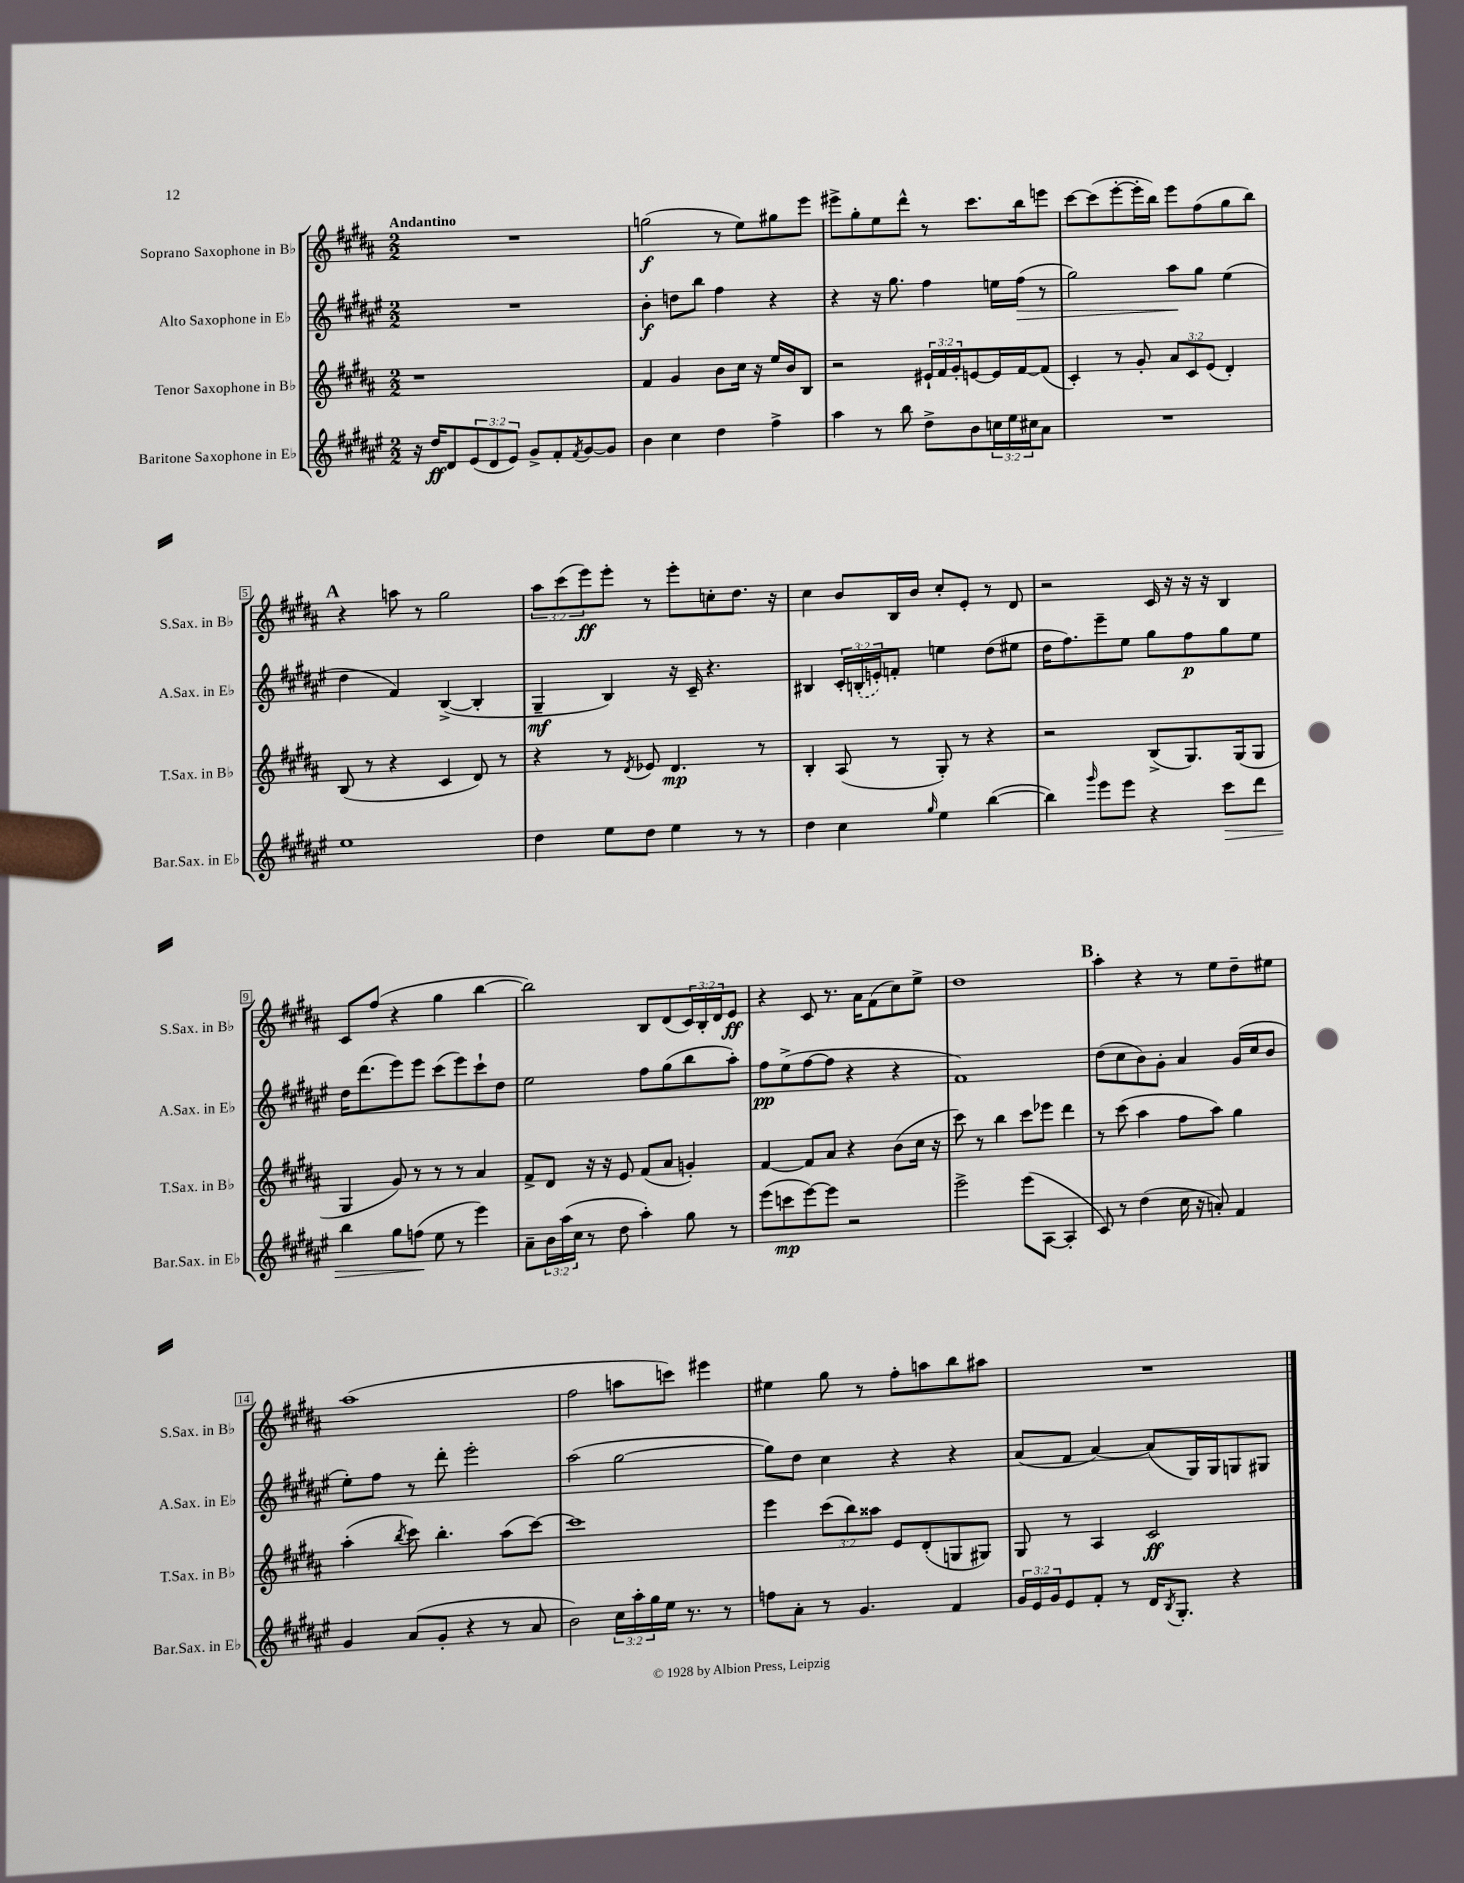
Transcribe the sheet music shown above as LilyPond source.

<<
\new StaffGroup <<
\new Staff = "s0" \with { instrumentName = "Soprano Saxophone in Bb" shortInstrumentName = "S.Sax. in Bb" } {
    \clef treble \key b \major \numericTimeSignature \time 2/2 \override Staff.TupletNumber.text = #tuplet-number::calc-fraction-text \tempo "Andantino"
    R1 |
    g''2\f( r8 e''8) gis''8 e'''8 |
    eis'''8-> gis''8-. e''8 dis'''8-^ r8 cis'''8. b''16 e'''8 |
    cis'''8~ cis'''8( e'''8~-. e'''16-. b''16) e'''8 fis''8( gis''8 b''8) |
    \mark \markup { \bold "A" } r4 a''8 r8 gis''2 |
    \tuplet 3/2 { ais''8 cis'''8( e'''8\ff) } e'''8-. r8 e'''8-. c''8-. dis''8. r16 |
    cis''4 b'8 b16 b'16 cis''8-. e'8-. r8 dis'8 |
    r2 cis'16 r16 r16 r16 b4 |
    cis'8 fis''8( r4 gis''4 b''4~ |
    b''2) b8 dis'8( \tuplet 3/2 { cis'16) b16-. dis'16 } e'8\ff |
    r4 cis'8 r8. ais'16 fis'8( cis''8) e''8-> |
    dis''1 |
    \mark \markup { \bold "B" } ais''4-. r4 r8 e''8 dis''8-- eis''8 |
    ais''1( |
    fis''2 a''8 c'''8) eis'''4 |
    eis''4 gis''8 r8 fis''8-. a''8 b''8 ais''8 |
    R1 \bar "|." |
}
\new Staff = "s1" \with { instrumentName = "Alto Saxophone in Eb" shortInstrumentName = "A.Sax. in Eb" } {
    \clef treble \key fis \major \numericTimeSignature \time 2/2 \override Staff.TupletNumber.text = #tuplet-number::calc-fraction-text
    R1 |
    b'4-.\f d''8 b''8 fis''4 r4 |
    r4 r16 gis''8. fis''4 e''16 fis''16\>( r8 |
    gis''2) ais''8\! gis''8 eis''4( |
    \mark \markup { \bold "A" } dis''4 fis'4) b4~->( b4-. |
    gis4--\mf b4) r16 cis'16-- r4. |
    bis4 \tuplet 3/2 { cis'16-. \once \slurDashed b16-.( e'16-.) } f'8-. e''4 dis''8( eis''8 |
    dis''16 fis''8.) eis'''8-- eis''8 gis''8 fis''8\p gis''8 eis''8 |
    dis''16 dis'''8.( eis'''8) eis'''8 cis'''8( eis'''8) cis'''8-! dis''8 |
    eis''2 fis''8 gis''8( b''8 ais''8-.) |
    fis''8\pp eis''8->( fis''8~ fis''8 r4 r4 |
    fis'1) |
    \mark \markup { \bold "B" } dis''8( cis''8 b'8) gis'8-. ais'4 gis'16( cis''16 b'8 |
    eis''8-.) fis''8 r8 dis'''8-. eis'''2-. |
    ais''2( gis''2~ |
    gis''8) dis''8 cis''4 r4 r4 |
    ais'8( fis'8 ais'4~) ais'8( gis16) gis16 g8 gis8 \bar "|." |
}
\new Staff = "s2" \with { instrumentName = "Tenor Saxophone in Bb" shortInstrumentName = "T.Sax. in Bb" } {
    \clef treble \key b \major \numericTimeSignature \time 2/2 \override Staff.TupletNumber.text = #tuplet-number::calc-fraction-text
    r1 |
    fis'4 gis'4 b'8 cis''16 r16 e''16 b'16 b8 |
    r2 \tuplet 3/2 { eis'16-! fis'16 gis'16-. } e'8~ e'16 fis'16~ fis'8( |
    cis'4-.) r8 gis'8-. \tuplet 3/2 { ais'8 cis'8 e'8( } dis'4-.) |
    \mark \markup { \bold "A" } b8( r8 r4 cis'4 dis'8) r8 |
    r4 r8 \acciaccatura { dis'8 } ees'8 dis'4.\mp r8 |
    b4-. ais8( r8 gis8-.) r8 r4 |
    r2 b8->( gis8.) gis16( gis8 |
    gis4 gis'8) r8 r8 r8 ais'4 |
    fis'8-> dis'8 r16 r16 e'8 fis'8( ais'8 g'4-.) |
    fis'4~ fis'8 ais'8 r4 b'8( cis''16 r16 |
    cis'''8) r8 b''4 cis'''8 ees'''8 dis'''4 |
    \mark \markup { \bold "B" } r8 cis'''8( ais''4 fis''8 ais''8) gis''4 |
    ais''4-.( \acciaccatura { b''8 } cis'''8) b''4.-. ais''8( cis'''8~) |
    cis'''1 |
    e'''4 \tuplet 3/2 { cis'''8( b''8) aisis''8 } e'8 dis'8-.( g8 gis8) |
    gis8 r8 ais4 cis'2\ff \bar "|." |
}
\new Staff = "s3" \with { instrumentName = "Baritone Saxophone in Eb" shortInstrumentName = "Bar.Sax. in Eb" } {
    \clef treble \key fis \major \numericTimeSignature \time 2/2 \override Staff.TupletNumber.text = #tuplet-number::calc-fraction-text
    r16 dis''16\ff dis'8 \tuplet 3/2 { eis'8( dis'8 eis'8) } gis'8-> fis'8-. \acciaccatura { fis'8 } gis'8~ gis'8 |
    b'4 cis''4 dis''4 fis''4-> |
    ais''4 r8 b''8 dis''8-> b'8 \tuplet 3/2 { c''16 eis''16 cis''16 } ais'8 |
    R1 |
    \mark \markup { \bold "A" } eis''1 |
    dis''4 eis''8 dis''8 eis''4 r8 r8 |
    dis''4 cis''4 \grace { gis''16 } eis''4 b''4~( |
    b''4) \grace { gis'''16 } eis'''8 eis'''8 r4 cis'''8\> dis'''8 |
    b''4 gis''8 f''8\!( eis''8 r8 eis'''4) |
    ais'8-- \tuplet 3/2 { b'16 ais''16( cis''16 } r8 dis''8 ais''4-.) gis''8 r8 |
    eis'''8( c'''8\mp eis'''8~) eis'''8 r2 |
    eis'''2-> eis'''8( ais8~ ais4-. |
    \mark \markup { \bold "B" } cis'8) r8 dis''4( cis''16 r16 a'8-.) fis'4 |
    gis'4 ais'8( gis'8-. r4 r8 ais'8 |
    b'2) \tuplet 3/2 { cis''16 ais''16-. gis''16 } eis''16 r8. r8 |
    f''8 ais'8-. r8 gis'4. fis'4 |
    \tuplet 3/2 { gis'16 eis'16 gis'16 } eis'8 fis'8-. r8 dis'16 \acciaccatura { b8 } gis8.-. r4 \bar "|." |
}
>>
>>
\layout { \context { \Score \override BarNumber.stencil = #(make-stencil-boxer 0.1 0.3 ly:text-interface::print) } }
